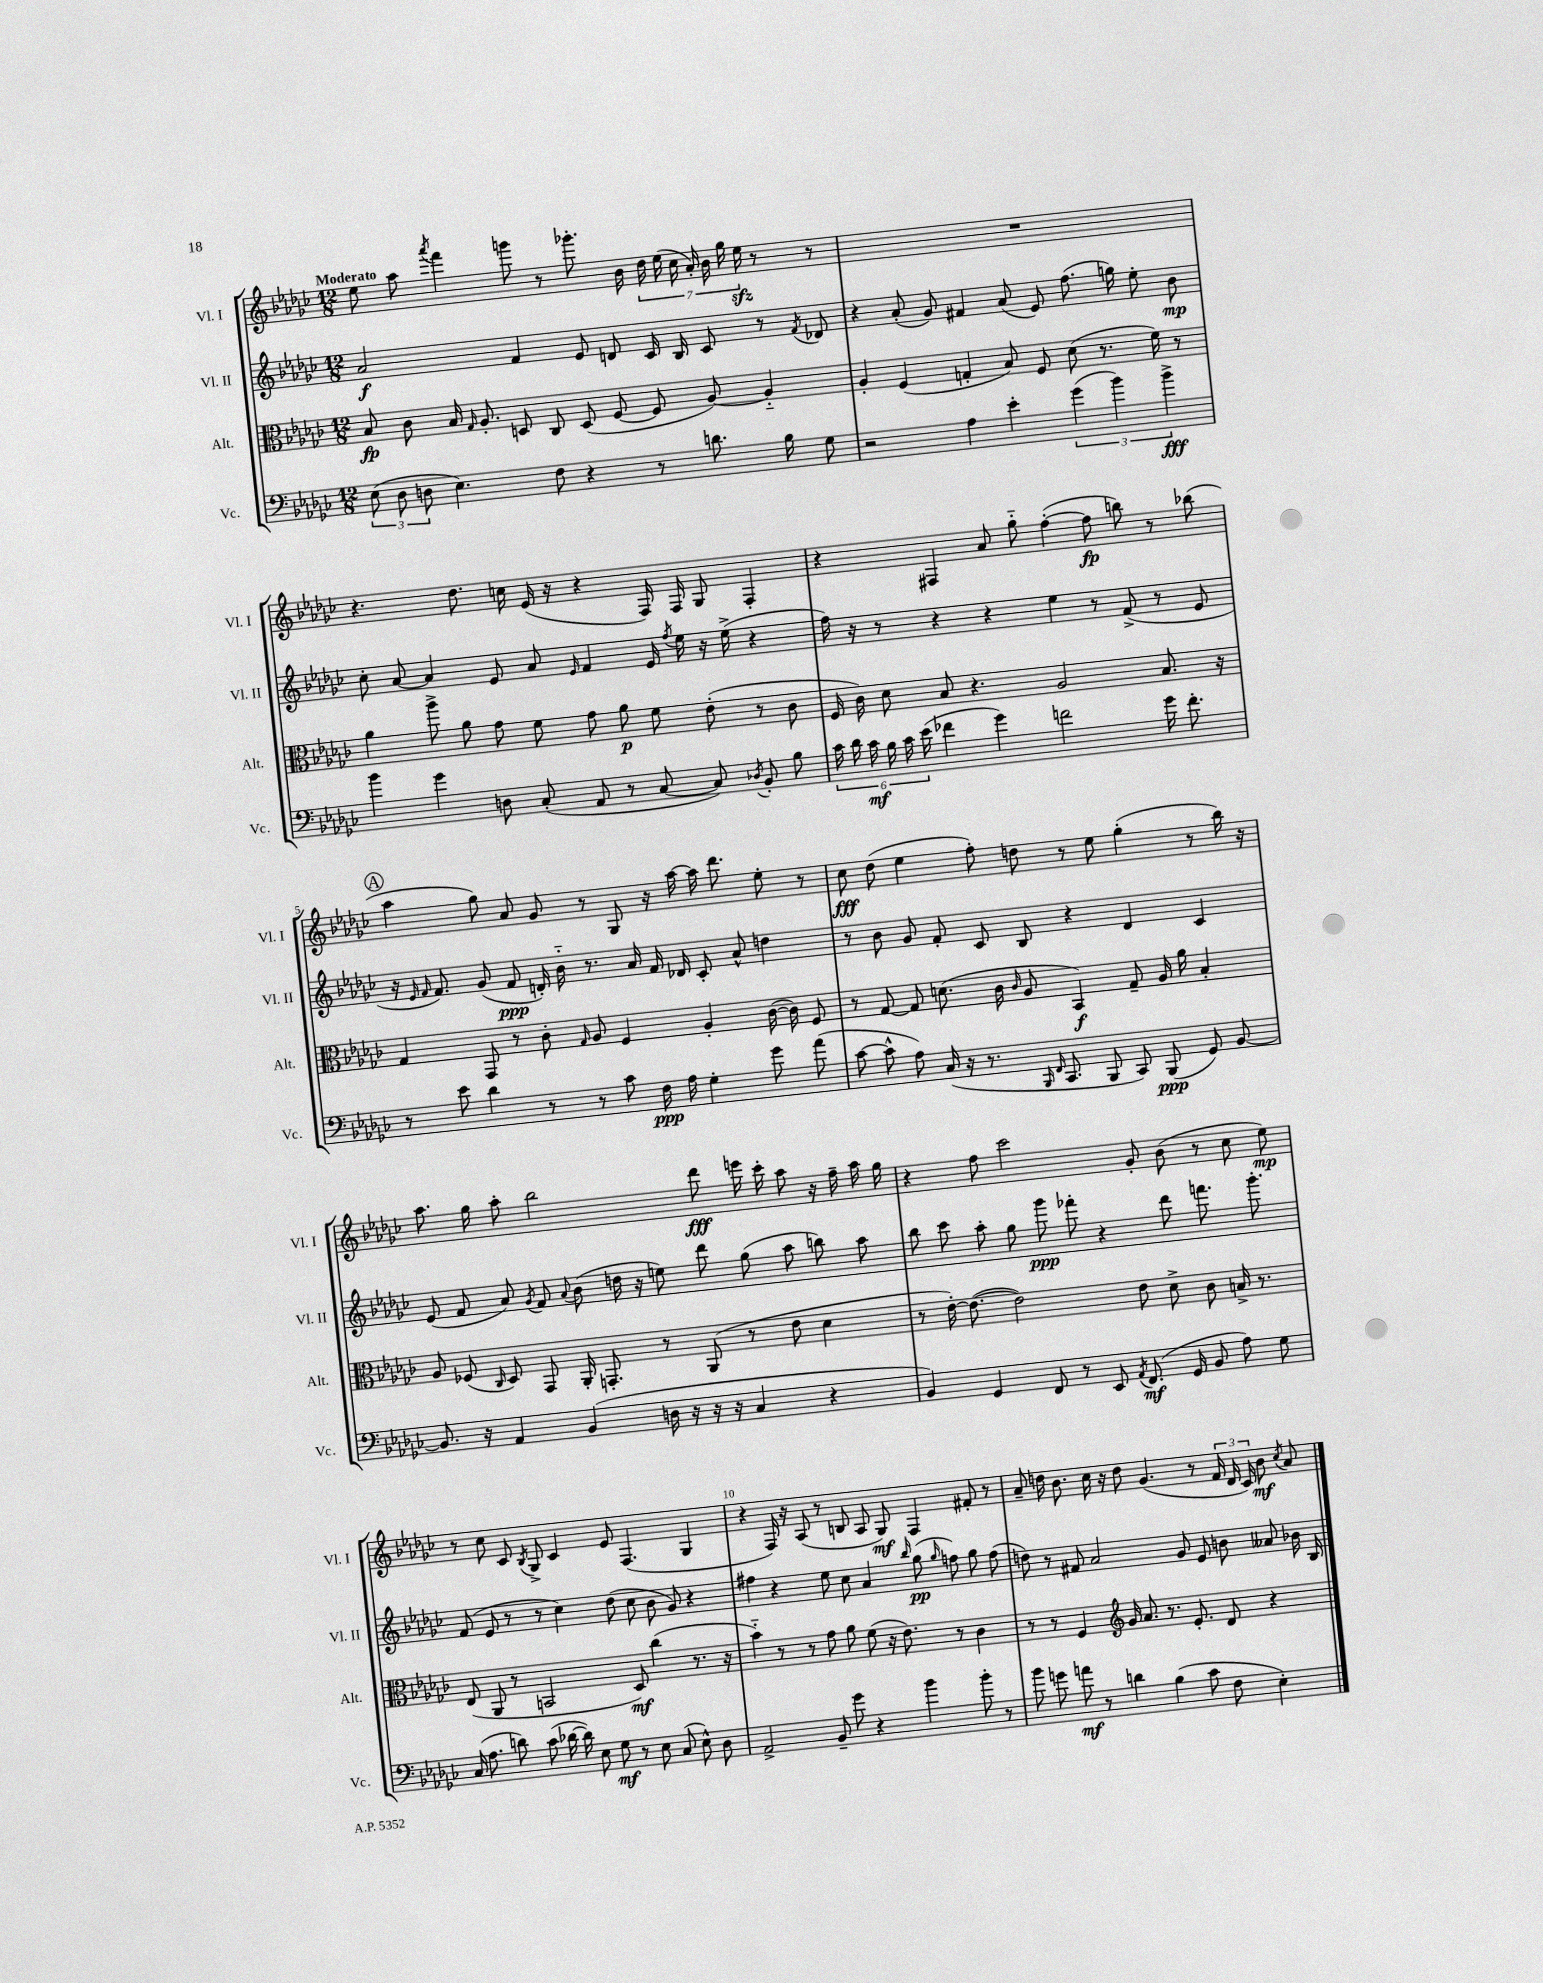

**kern	**dynam	**kern	**dynam	**kern	**dynam	**kern	**dynam
*part4	*part4	*part3	*part3	*part2	*part2	*part1	*part1
*staff4	*staff4	*staff3	*staff3	*staff2	*staff2	*staff1	*staff1
*I"Vc.	*	*I"Alt.	*	*I"Vl. II	*	*I"Vl. I	*
*I'Vc.	*	*I'Alt.	*	*I'Vl. II	*	*I'Vl. I	*
*clefF4	*	*clefC3	*	*clefG2	*	*clefG2	*
*k[b-e-a-d-g-c-]	*	*k[b-e-a-d-g-c-]	*	*k[b-e-a-d-g-c-]	*	*k[b-e-a-d-g-c-]	*
*M12/8	*	*M12/8	*	*M12/8	*	*M12/8	*
=1	=1	=1	=1	=1	=1	=1	=1
!	!	!	!	!	!	!LO:TX:a:B:t=Moderato	!
(12E-\	.	8B-/	fp	2a-/	f	8ee-\	.
12D-\	.	.	.	.	.	.	.
.	.	8c-\	.	.	.	8aa-\	.
12Dn\	.	.	.	.	.	.	.
.	.	.	.	.	.	8qaaa-/	.
4.E-\)	.	16B-/	.	.	.	4fff\	.
.	.	16qqG-/	.	.	.	.	.
.	.	8.A-'/	.	.	.	.	.
.	.	8Dn/	.	4f/	.	8gggn\	.
8F\	.	8C-/	.	.	.	8r	.
4r	.	(8D/	.	8e-/	.	8.ggg-X'\	.
.	.	[8F/	.	8dn/	.	.	.
.	.	.	.	.	.	16b-\	.
8r	.	8F/]	.	16c-/	.	28dd-\	.
.	.	.	.	.	.	(28ee-\	.
.	.	.	.	16B-/	.	.	.
.	.	.	.	.	.	28cc-\	.
.	.	.	.	.	.	28a-'/)	.
8.dn\	.	[8A-/)	.	8c-/	.	.	.
.	.	.	.	.	.	28b-\	.
.	.	.	.	.	.	28gg-\	.
.	.	.	.	.	.	28ee-zz\	.
.	.	4A-/]	.	8r	.	8r	.
16B-\	.	.	.	.	.	.	.
.	.	.	.	8qf/	.	.	.
8G-\	.	.	.	8d-X/	.	8r	.
=2	=2	=2	=2	=2	=2	=2	=2
2r	.	4A-'/	.	4r	.	1.r	.
.	.	(4F/	.	(8a-'/	.	.	.
.	.	.	.	8g-/)	.	.	.
4A-\	.	4Gn'/	.	4f#X/	.	.	.
4e-'\	.	8B-/)	.	(8a-/	.	.	.
.	.	8F/	.	8e-/)	.	.	.
(6g-\	.	(8d-\	.	(8.ff\	.	.	.
.	.	8.r	.	.	.	.	.
6b-\)	.	.	.	.	.	.	.
.	.	.	.	16ggn\)	.	.	.
.	.	.	.	8ee-'\	.	.	.
.	.	16f\)	.	.	.	.	.
6b-^\	fff	.	.	.	.	.	.
.	.	8r	.	8b-\	mp	.	.
!!LO:LB:g=z
=3	=3	=3	=3	=3	=3	=3	=3
4b-\	.	4a-\	.	8cc-'\	.	4.r	.
.	.	.	.	[8a-/	.	.	.
4g-\	.	8aa-^\	.	4a-/]	.	.	.
.	.	8a-\	.	.	.	8.dd-\	.
8Dn\	.	8g-\	.	8e-/	.	.	.
.	.	.	.	.	.	16ccn\	.
(8C-'/	.	8f\	.	8a-/	.	(16e-/	.
.	.	.	.	.	.	16r	.
.	.	.	.	16qqe-/	.	.	.
8AA-/	.	8g-\	.	4f/	.	4r	.
8r	.	8a-\	p	.	.	.	.
[8C-/	.	8f\	.	16e-/	.	16F/)	.
.	.	.	.	8qff/	.	.	.
.	.	.	.	16ee-\	.	16F/	.
8C-/])	.	(8e-'\	.	16r	.	8G-/	.
.	.	.	.	(16ee-^\	.	.	.
8qD-X/	.	.	.	.	.	.	.
8BB-'/	.	8r	.	4r	.	4F'/	.
8B-\	.	8c-\	.	.	.	.	.
=4	=4	=4	=4	=4	=4	=4	=4
24c-\	.	16F/	.	16ff\)	.	4r	.
24d-\	.	.	.	.	.	.	.
.	.	16c-\)	.	16r	.	.	.
24c-\	mf	.	.	.	.	.	.
24B-\	.	8d-\	.	8r	.	.	.
24c-\	.	.	.	.	.	.	.
(24e-\	.	.	.	.	.	.	.
4f-X\	.	8B-/	.	4r	.	4F#X/	.
.	.	4.r	.	.	.	.	.
4g-\)	.	.	.	4r	.	8a-/	.
.	.	.	.	.	.	8gg-\	.
2fn\	.	2A-/	.	4ee-\	.	([4ff'\	.
.	.	.	.	8r	.	8ff\]	fp
.	.	.	.	(8f^/	.	8bbn\)	.
16g-\	.	8.B-/	.	8r	.	8r	.
8.f'\	.	.	.	.	.	.	.
.	.	.	.	8e-/	.	(8bb-X\	.
.	.	16r	.	.	.	.	.
!!LO:LB:g=z
!!LO:REH:place=s1:t=A
=5	=5	=5	=5	=5	=5	=5	=5
8r	.	4G-/	.	16r	.	4aa-\	.
.	.	.	.	16qqe-/	.	.	.
.	.	.	.	16qqf/	.	.	.
.	.	.	.	8.f/)	.	.	.
8e-\	.	.	.	.	.	.	.
4d-\	.	8GG-/	.	(8g-/	.	8gg-\)	.
.	.	8r	.	8f/	ppp	8a-/	.
8r	.	8c-'\	.	16dn'/)	.	8g-/	.
.	.	.	.	16b-\	.	.	.
.	.	16qqG-/	.	.	.	.	.
8r	.	8A-/	.	8.r	.	8r	.
8c-\	.	4F/	.	.	.	8G-/	.
.	.	.	.	16a-/	.	.	.
16F\	ppp	.	.	16f/	.	16r	.
16A-\	.	.	.	16d-X/	.	[16aa-\	.
4G-'\	.	4A-'/	.	8c-'/	.	16aa-\]	.
.	.	.	.	.	.	8.ddd-\	.
.	.	.	.	8a-^^/	.	.	.
8g-\	.	([16c-\	.	4ddn\	.	8ee-'\	.
.	.	16c-\])	.	.	.	.	.
(8a-\	.	8F/	.	.	.	8r	.
=6	=6	=6	=6	=6	=6	=6	=6
[8c-\	.	8r	.	8r	.	8cc-\	fff
8c-^^\]	.	[8G-/	.	8b-\	.	(8dd-\	.
8A-\)	.	8G-/]	.	8g-/	.	4ee-\	.
(16C-/	.	(8.dn\	.	8f'/	.	.	.
16r	.	.	.	.	.	.	.
8.r	.	.	.	8c-/	.	8ff'\)	.
.	.	16c-\	.	.	.	.	.
.	.	16qqc-/	.	.	.	.	.
.	.	8A-/	.	8B-/	.	8ddn\	.
16qqBBB-/	.	.	.	.	.	.	.
16qqFF/	.	.	.	.	.	.	.
8.CC-/	.	.	.	.	.	.	.
.	.	4BB-/)	f	4r	.	8r	.
8BBB-/	.	.	.	.	.	8ee-\	.
8CC-/)	.	8G-~/	.	4d-/	.	(4gg-'\	.
(8BBB-/	ppp	16A-/	.	.	.	.	.
.	.	16a-\	.	.	.	.	.
8GG-/)	.	4B-'/	.	4c-/	.	8r	.
[8BB-/	.	.	.	.	.	16bb-\)	.
.	.	.	.	.	.	16r	.
!!LO:LB:g=z
=7	=7	=7	=7	=7	=7	=7	=7
8.BB-/]	.	8A-/	.	(8e-/	.	8.aa-\	.
.	.	(8F-X/	.	8f/	.	.	.
16r	.	.	.	.	.	16gg-\	.
.	.	16qqC-/	.	.	.	.	.
4AA-/	.	8D-/)	.	8a-/)	.	8aa-'\	.
.	.	.	.	8qg-/	.	.	.
.	.	8GG-/	.	8f/	.	2bb-\	.
.	.	.	.	8qqa-/	.	.	.
(4BB-/	.	16AA-'/	.	(8b-\	.	.	.
.	.	8.GGn'/	.	.	.	.	.
.	.	.	.	16ddn\	.	.	.
.	.	.	.	16r	.	.	.
16Dn\	.	8r	.	8een\)	.	.	.
16r	.	.	.	.	.	.	.
16r	.	(8AA-/	.	8ddd-\	.	8ddd-\	fff
16r	.	.	.	.	.	.	.
4C-/	.	8r	.	(8gg-\	.	16eeen\	.
.	.	.	.	.	.	16ccc-'\	.
.	.	8e-\	.	8aa-\	.	8aa-\	.
4r	.	4d-\	.	8bbn\)	.	16r	.
.	.	.	.	.	.	16ff~\	.
.	.	.	.	8aa-\	.	16aa-\	.
.	.	.	.	.	.	16gg-\	.
=8	=8	=8	=8	=8	=8	=8	=8
4BB-/)	.	8r	.	8bb-\	.	4r	.
.	.	[16e-'\)	.	8ccc-\	.	.	.
.	.	(8.e-\_	.	.	.	.	.
4GG-/	.	.	.	8aa-'\	.	8ff\	.
.	.	2e-\])	.	8gg-\	.	2ccc-\	.
8FF/	.	.	.	8ggg-\	ppp	.	.
8r	.	.	.	8fff-X'\	.	.	.
8EE-/	.	.	.	4r	.	.	.
8qAA-/	.	.	.	.	.	.	.
(8.FF/	mf	8e-\	.	.	.	8g-'/	.
.	.	8d-^\	.	8ddd-\	.	(8b-\	.
16GG-/	.	.	.	.	.	.	.
8BB-/	.	8c-\	.	8.fffn\	.	8r	.
8A-\)	.	16Bn^/	.	.	.	8cc-\	.
.	.	8.r	.	8.ggg-'\	.	.	.
8G-\	.	.	.	.	.	8ee-\)	mp
!!LO:LB:g=z
=9	=9	=9	=9	=9	=9	=9	=9
(16C-/	.	(8E-/	.	(8f/	.	8r	.
8.A-\	.	.	.	.	.	.	.
.	.	8AA-/	.	8e-/	.	8cc-\	.
8dn\)	.	8r	.	8r	.	8c-/	.
.	.	.	.	.	.	8qB-/	.
(8c-\	.	2BBn/	.	8r	.	8G-^/	.
[16d-X\	.	.	.	4cc-\)	.	4c-/	.
16d-\])	.	.	.	.	.	.	.
8E-\	.	.	.	.	.	.	.
8G-\	mf	.	.	(8dd-\	.	8e-/	.
8r	.	8D-/)	mf	8cc-\	.	(4.F/	.
8E-\	.	(4cc-\	.	8b-\	.	.	.
(8C-/	.	.	.	8g-/)	.	.	.
8E-^^\)	.	8.r	.	4r	.	4G-/	.
8D-\	.	.	.	.	.	.	.
.	.	16r	.	.	.	.	.
=10	=10	=10	=10	=10	=10	=10	=10
2AA-^/	.	4b-\)	.	4ff#X\	.	4r	.
.	.	8r	.	4r	.	16F/)	.
.	.	.	.	.	.	16r	.
.	.	8r	.	.	.	(8A-/	.
8BB-~/	.	8g-\	.	8ee-\	.	8r	.
8g-\	.	8a-\	.	8cc-\	.	8Bn/	.
4r	.	(8f\	.	4a-/	.	8A-/	.
.	.	16r	.	.	.	8G-/)	mf
.	.	8.e-\)	.	.	.	.	.
.	.	.	.	16qqbb-/	.	.	.
4b-\	.	.	.	(8gg-\	pp	4F/	.
.	.	.	.	16qqgg-/	.	.	.
.	.	8r	.	8ffn\)	.	.	.
8b-'\	.	4c-\	.	8gg-\	.	8f#X'/	.
8r	.	.	.	(8ff\	.	8r	.
=11	=11	=11	=11	=11	=11	=11	=11
8b-\	.	8r	.	8ddn\)	.	8a-~/	.
8gn\	.	8r	.	8r	.	16ddn\	.
.	.	.	.	.	.	8.b-\	.
8an\	mf	4F/	.	8f#X/	.	.	.
8r	.	.	.	2a-/	.	16cc-\	.
.	.	.	.	.	.	16r	.
*	*	*clefG2	*	*	*	*	*
4dn\	.	16g-/	.	.	.	8dd\	.
.	.	8.a-/	.	.	.	.	.
.	.	.	.	.	.	(4.g-/	.
(4B-\	.	8.r	.	.	.	.	.
.	.	.	.	8g-/	.	.	.
.	.	8.e-'/	.	.	.	.	.
8c-\	.	.	.	8e-/	.	8r	.
8F\	.	8d-/	.	8bn\	.	24f/	.
.	.	.	.	.	.	24d-/	.
.	.	.	.	.	.	24c-/)	.
4E-'\)	.	4r	.	8a--X/	.	8b-\	mf
.	.	.	.	.	.	8qcc-/	.
.	.	.	.	16b-X\	.	8a-/	.
.	.	.	.	16B-/	.	.	.
==	==	==	==	==	==	==	==
*-	*-	*-	*-	*-	*-	*-	*-
